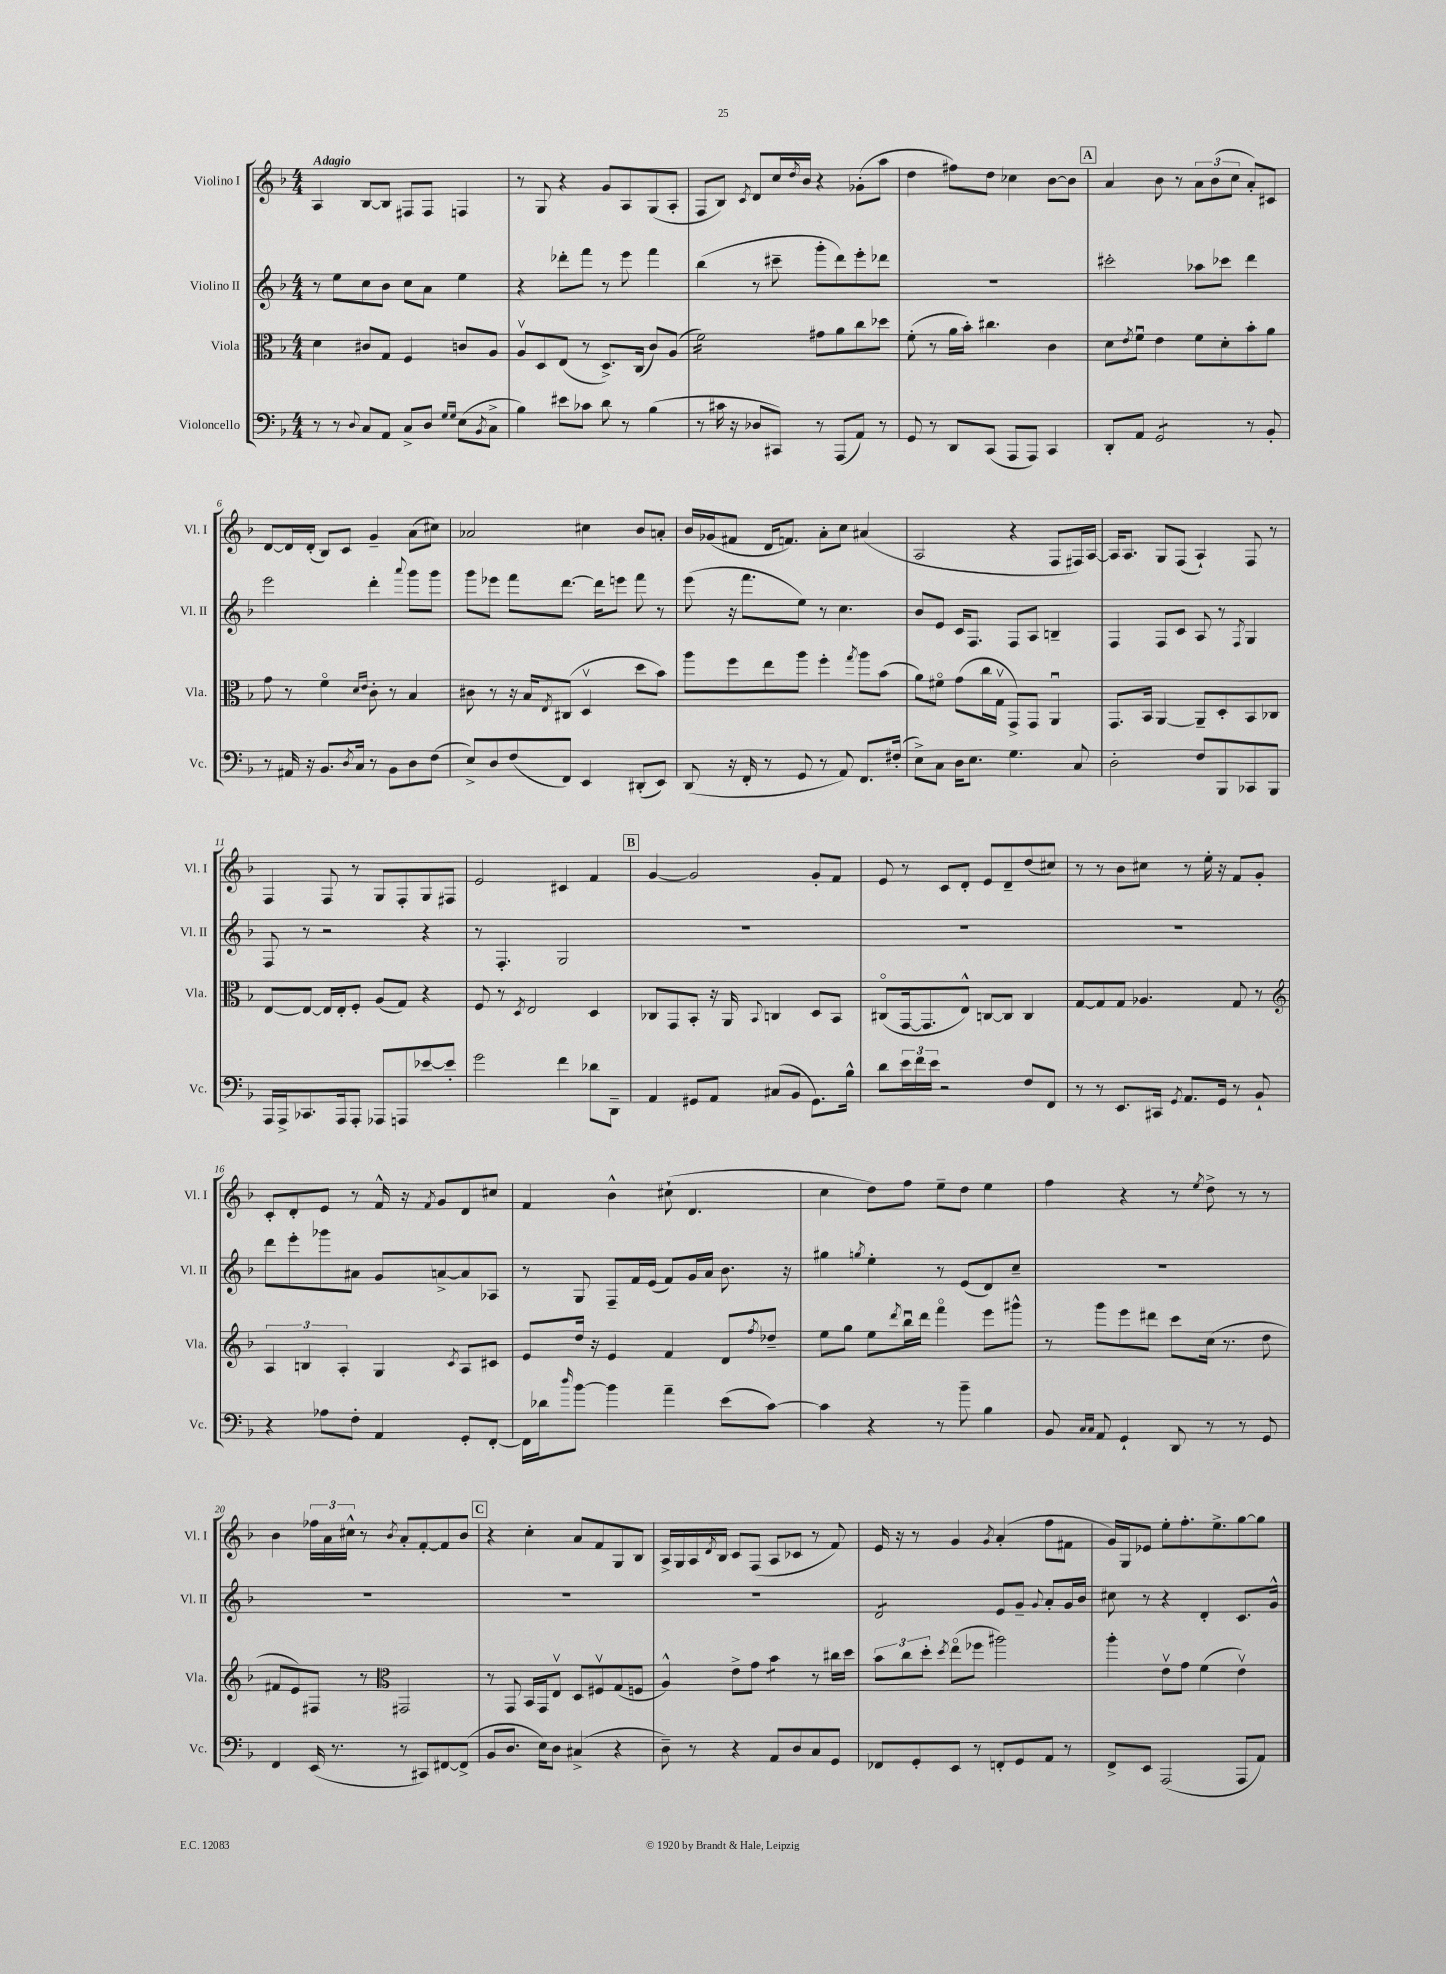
<<
\new StaffGroup <<
\new Staff = "s0" \with { instrumentName = "Violino I" shortInstrumentName = "Vl. I" } {
    \clef treble \key f \major \numericTimeSignature \time 4/4 \tempo "Adagio"
    a4 bes8~ bes8 fis8 fis8 f4 |
    r8 g8 r4 g'8 a8 g8( a8-. |
    f8 bes8) \acciaccatura { c'8 } d'8 c''16 \acciaccatura { d''8 } bes'16 r4 ges'8-.( a''8 |
    d''4 fis''8) d''8 ces''4 bes'8~ bes'8 |
    \mark \markup { \box "A" } a'4 bes'8 r8 \tuplet 3/2 { a'8 bes'8( c''8 } a'8-.) cis'8 |
    d'8~ d'16 d'16-.( bes8) c'8 g'4-- a'8( cis''8) |
    aes'2 cis''4 bes'8 a'8-. |
    bes'16 ges'16( fis'8 d'16 f'8.) a'8-. c''8 ais'4( |
    a2 r4 f8 fis16) a16~ |
    a16 a8. g8 f8( a4-!) f8 r8 |
    f4 f8 r8 g8 f8-. g8 fis8 |
    e'2 cis'4 f'4 |
    \mark \markup { \box "B" } g'4~ g'2 g'8-. f'8 |
    e'8 r8 c'8 d'8-. e'8 d'8-- d''8( cis''8) |
    r8 r8 bes'8 cis''8 r8 e''16-. r16 f'8 g'8-. |
    c'8-. d'8-. e'8 r8 f'16-^ r16 \acciaccatura { f'8 } g'8 d'8 cis''8 |
    f'4 bes'4-^ cis''8-!( d'4. |
    c''4 d''8) f''8 e''8-- d''8 e''4 |
    f''4 r4 r8 \acciaccatura { e''8 } d''8-> r8 r8 |
    bes'4 \tuplet 3/2 { fes''16 a'16 cis''16-^ } r8 \acciaccatura { bes'8 } a'8-. f'8~-. f'8 bes'8 |
    \mark \markup { \box "C" } r4 c''4-. a'8 f'8 g8 bes8 |
    a16-> g16 a16 \acciaccatura { d'8 } bes16 c'8 f8( a8 ces'8 r8 f'8) |
    e'16 r16 r8 g'4 \acciaccatura { g'8 } a'4-.( f''8 fis'8 |
    g'16) g16 ees'8 e''8-. f''8.-. e''8.-> g''8~ g''8 \bar "|." |
}
\new Staff = "s1" \with { instrumentName = "Violino II" shortInstrumentName = "Vl. II" } {
    \clef treble \key f \major \numericTimeSignature \time 4/4
    r8 e''8 c''8 bes'8 c''8 a'8 e''4 |
    r4 des'''8-. f'''8 r8 e'''8 f'''4 |
    bes''4( r8 cis'''8-- g'''8-. d'''8) e'''8-. des'''8 |
    R1 |
    \mark \markup { \box "A" } cis'''2-. aes''8 ces'''8 d'''4 |
    e'''2 d'''4-. \appoggiatura { a'''8 } g'''8 g'''8 |
    g'''8 ees'''8 f'''8 d'''8.~ d'''16 e'''8 f'''8 r8 |
    e'''8( r16 f'''8. e''8) r8 c''4. |
    bes'8 e'8 c'16 f8. f8 a8 b4-- |
    f4 f8 c'8 a8 r8 \acciaccatura { f8 } g4 |
    f8 r8 r2 r4 |
    r8 f4.-. g2 |
    \mark \markup { \box "B" } R1 |
    R1 |
    R1 |
    d'''8 e'''8-. ges'''8 ais'8 g'8 a'8~-> a'8 aes8 |
    r8 g8 f8-- f'16 e'16( f'8) g'16 a'16 bes'8. r16 |
    gis''4 \acciaccatura { g''8 } e''4-. r8 e'8( d'8) c''8-- |
    R1 |
    R1 |
    \mark \markup { \box "C" } R1 |
    R1 |
    d'2:8 e'8 g'8-- \appoggiatura { g'8 } a'8-. g'16 bes'16 |
    cis''8 r8 r4 d'4-. c'8. g'16-^ \bar "|." |
}
\new Staff = "s2" \with { instrumentName = "Viola" shortInstrumentName = "Vla." } {
    \clef alto \key f \major \numericTimeSignature \time 4/4
    d'4 cis'8 g8 f4 c'8 a8 |
    a8\upbow d8 e8( r8 d8.->) c16( c'8) a8( |
    f'2:16) gis'8 a'8 c''8 des''8 |
    f'8-.( r8 a'16 bes'16-.) cis''4. c'4 |
    \mark \markup { \box "A" } d'8 \acciaccatura { e'8 } f'8\downbow e'4 f'8 d'8-. bes'8-. a'8 |
    g'8 r8 f'4\flageolet \grace { d'16 e'16 } c'8-. r8 bes4 |
    cis'8 r8 r16 bes16 \acciaccatura { e8 } cis8( d4\upbow d''8 bes'8) |
    a''8 f''8 e''8 a''8 f''4-. \acciaccatura { g''8 } a''8 bes'8( |
    a'8) fis'8\flageolet g'8( c''16 g16\upbow g,8->) g,8 a,4\downbow |
    g,8. bes,16 a,4~ a,8-- d8-. bes,8 ces8 |
    e8~ e8~ e16 e16-. f8-. a8( g8) r4 |
    f8 r8 \acciaccatura { d8 } e2 d4 |
    \mark \markup { \box "B" } ces8 g,8 bes,8-. r16 a,16 \appoggiatura { bes,8 } c4 d8 bes,8 |
    cis8\flageolet( g,16~ g,8. e8-^) c8~ c8 c4 |
    g8~ g8 g8 aes4. g8 r8 |
    \clef treble \tuplet 3/2 { a4 b4 a4-. } g4 \acciaccatura { c'8 } a8 cis'8 |
    e'8 d''16 r16 e'4 f'4 d'8 \acciaccatura { f''8 } des''8-- |
    e''8 g''8 e''8 \acciaccatura { d'''8 } bes''16\downbow d'''16 f'''4\flageolet e'''8 gis'''8-^ |
    r8 g'''8 e'''8 dis'''8 c'''8 c''16( r8. d''8 |
    fis'8 e'8) fis8 r8 \clef alto gis,2 |
    \mark \markup { \box "C" } r8 g,8 bes,16 g,16 e8\upbow d8 fis8\upbow g8( f8 |
    a4-^) e'8-> g'8 bes'4:8 r8 cis''16 d''16 |
    \tuplet 3/2 { bes'8 c''8 d''8-. } \acciaccatura { d''8 } e''8\flageolet( fes''8 ais''2) |
    a''4-. e'8\upbow g'8 f'4( e'4\upbow) \bar "|." |
}
\new Staff = "s3" \with { instrumentName = "Violoncello" shortInstrumentName = "Vc." } {
    \clef bass \key f \major \numericTimeSignature \time 4/4
    r8 r8 \appoggiatura { d8 } c8 a,8 c8-> d8 \grace { g16 g16 } e8( \acciaccatura { bes,8 } c8-> |
    bes4) eis'8 ces'8 d'8 r8 bes4( |
    r8 cis'16 r16 des8 cis,8) r8 a,,8( a,8) r8 |
    g,8 r8 d,8 c,8( a,,8 a,,8) c,4 |
    \mark \markup { \box "A" } d,8-. a,8 g,2:8 r8 bes,8-. |
    r8 ais,16 r16 bes,8. \acciaccatura { d8 } c16 r8 bes,8 d8 f8( |
    e8->) d8 f8( f,8) e,4 dis,8-.( e,8) |
    d,8( r16 f,16-. r8 g,8 r8 a,8) f,8. fis16-.( |
    e8->) c8 d16 e8. g4. c8 |
    d2-. f8 bes,,8 ces,8 bes,,8 |
    a,,16 a,,16-> ces,8. a,,16 a,,8-. aes,,8 a,,8 ees'8~ ees'8-. |
    g'2 f'4 des'8 d,8-- |
    \mark \markup { \box "B" } a,4 gis,8 a,8 cis8( bes,8 gis,8.) bes16-^ |
    d'8 \tuplet 3/2 { e'16 f'16 e'16 } r2 f8 f,8 |
    r8 r8 e,8. cis,16 \acciaccatura { g,8 } a,8. g,16 r8 bes,8-! |
    r4 aes8 f8-. a,4 g,8-. f,8~-. |
    f,16 des'16 \grace { d''16 } bes'8~ bes'4 a'4-- e'8( c'8~) |
    c'4 r4 r8 bes'8-- bes4 |
    bes,8 \grace { c16 c16 } a,8 g,4-! d,8 r8 r8 g,8 |
    f,4 e,16( r8. r8 cis,8) fis,8~ fis,8->( |
    \mark \markup { \box "C" } bes,8 d8. e16) d8 cis4->( r4 |
    d8--) r8 r4 a,8 d8 c8 g,8 |
    fes,8 g,8-. e,8 r8 f,8-. g,8 a,8 r8 |
    f,8-> e,8 a,,2( a,,8 a,8) \bar "|." |
}
>>
>>
